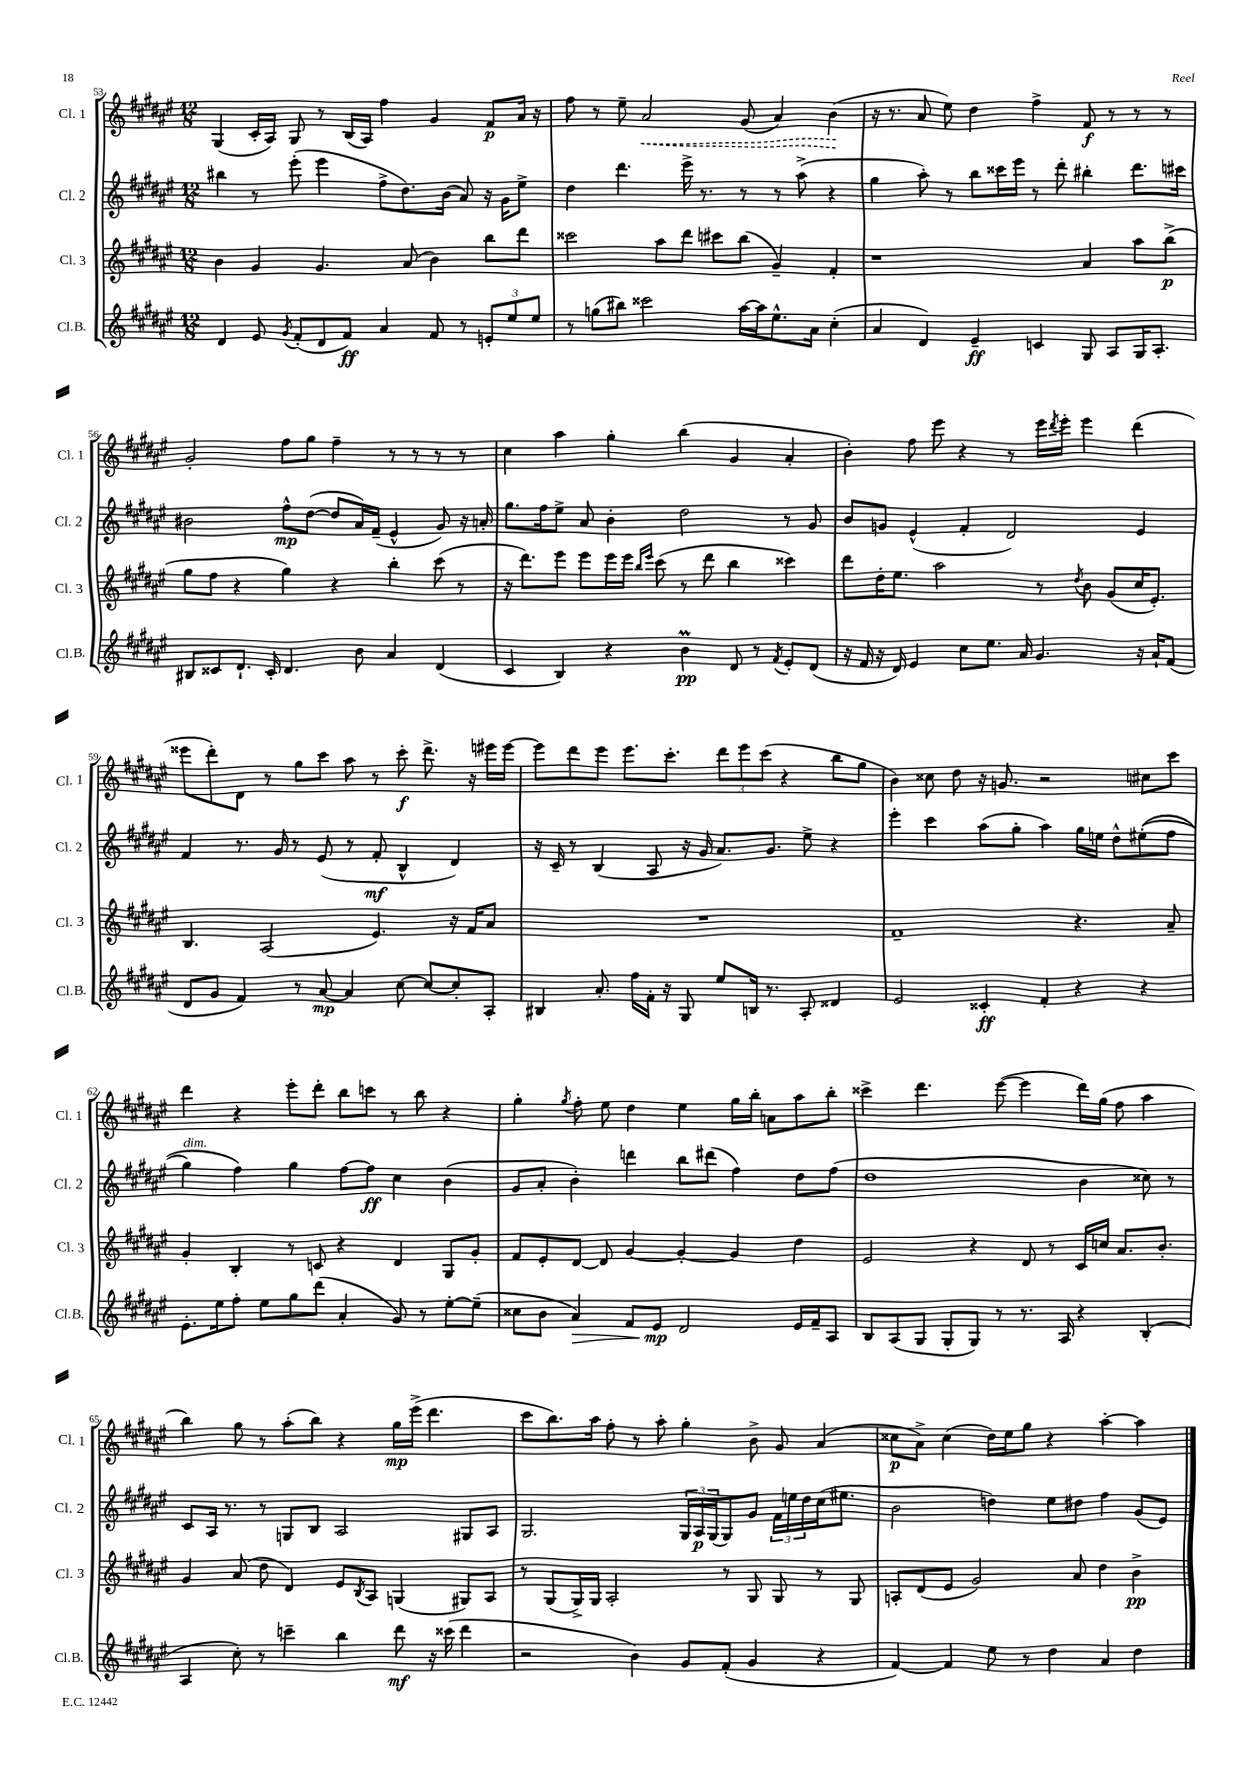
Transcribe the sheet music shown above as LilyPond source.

<<
\new StaffGroup <<
\new Staff = "s0" \with { instrumentName = "Cl. 1" shortInstrumentName = "Cl. 1" } {
    \clef treble \key fis \major \numericTimeSignature \time 12/8
    gis4( cis'16-. ais16) gis8 r8 b16( ais16) fis''4 gis'4 fis'8\p ais'16 r16 |
    fis''8 r8 eis''8-- \once \override Hairpin.style = #'dashed-line ais'2\< gis'8( ais'4) b'4\!( |
    r16 r8. ais'8 eis''8) dis''4 fis''4-> fis'8\f r8 r8 r8 |
    gis'2-. fis''8 gis''8 fis''4-- r8 r8 r8 r8 |
    cis''4 ais''4 gis''4-. b''4( gis'4 ais'4-. |
    b'4-.) fis''8 eis'''8 r4 r8 eis'''16 \acciaccatura { dis'''8 } eis'''16-. eis'''4 dis'''4( |
    eisis'''8 dis'''8-.) dis'8 r8 gis''8 cis'''8 ais''8 r8 cis'''8-.\f dis'''8.-> r16 eis'''16 eis'''16~ |
    eis'''8 dis'''8 eis'''8 eis'''8. cis'''8.-. \tuplet 3/2 { dis'''8 eis'''8 cis'''8( } r4 b''8 gis''8 |
    b'4) cisis''8 dis''8 r16 g'8. r2 cis''8 cis'''8 |
    dis'''4 r4 eis'''8-. dis'''8-. b''8 c'''8 r8 b''8 r4 |
    gis''4-. \acciaccatura { gis''8 } fis''8-. eis''8 dis''4 eis''4 gis''16 b''16-. a'8 ais''8 b''8-. |
    cisis'''4-> dis'''4. eis'''8~( eis'''4 dis'''16) gis''16( fis''8 ais''4 |
    b''4) gis''8 r8 ais''8-.( b''8) r4 gis''16\mp eis'''16->( dis'''4. |
    cis'''8 b''8.) ais''16 fis''8-. r8 ais''8-. gis''4-. b'8-> gis'8 ais'4( |
    cisis''8\p ais'8->) cisis''4( dis''16) eis''16 gis''8 r4 ais''4~-. ais''4 \bar "|." |
}
\new Staff = "s1" \with { instrumentName = "Cl. 2" shortInstrumentName = "Cl. 2" } {
    \clef treble \key fis \major \numericTimeSignature \time 12/8
    bis''4 r8 eis'''8-.( eis'''4 fis''8-> dis''8.) b'16( ais'8) r16 gis'16 eis''8-> |
    dis''4 dis'''4. eis'''16-> r8. r8 r8 ais''8->( r4 |
    gis''4 ais''8-.) r8 b''8 cisis'''16 eis'''16 r8 dis'''8-. bis''4-. dis'''8. cis'''16 |
    bis'2 fis''8-^\mp dis''8~( dis''8 ais'16) fis'16--( eis'4-^ gis'8) r16 a'16-. |
    gis''8. fis''16 eis''8-> ais'8 b'4-. dis''2 r8 gis'8 |
    b'8 g'8 eis'4-^( fis'4-. dis'2) eis'4 |
    fis'4 r8. gis'16 r8 eis'8( r8 fis'8-.\mf b4-^ dis'4) |
    r16 cis'16-- r8 b4( ais8 r16 gis'16 ais'8.) gis'8. eis''8-> r4 |
    eis'''4-. cis'''4 ais''8( gis''8-. ais''4) gis''16 e''16 dis''8-^ eis''8-.(\( fis''8 |
    gis''4^\markup { \italic "dim." }) fis''4\) gis''4 fis''8~ fis''8\ff cis''4 b'4( |
    gis'8 ais'8-. b'4-.) d'''4 b''8 dis'''8( fis''4) dis''8 fis''8( |
    dis''1 b'4 cisis''8) r8 |
    cis'8 ais16 r8. r8 g8 b8 ais2 gis8 ais8 |
    gis2. \tuplet 3/2 { gis16 ais16\p gis16( } gis8) gis'8 \tuplet 3/2 { fis'16 e''16 dis''16 } cis''16( eis''8. |
    b'2 d''4) eis''8 dis''8 fis''4 gis'8( eis'8) \bar "|." |
}
\new Staff = "s2" \with { instrumentName = "Cl. 3" shortInstrumentName = "Cl. 3" } {
    \clef treble \key fis \major \numericTimeSignature \time 12/8
    b'4 gis'4 gis'4. ais'8( b'4) b''8 dis'''8 |
    cisis'''2 ais''8 dis'''8 cis'''8 b''8( gis'4--) fis'4-. |
    r1 ais'4 ais''8 b''8->\p( |
    gis''8 fis''8 r4 gis''4) r4 b''4-. cis'''8( r8 |
    r16 dis'''8.) eis'''8 eis'''8 eis'''16 eis'''16 \grace { b''16 eis'''16 } cis'''8( r8 dis'''8 b''4 cisis'''4) |
    dis'''8 dis''16-. eis''8. ais''2 r8 \acciaccatura { dis''8 } b'8 gis'8( cis''16 eis'8.-.) |
    b4. ais2( eis'4.) r16 fis'16 ais'8 |
    R1. |
    fis'1-- r4. ais'8-- |
    gis'4-. b4-. r8 c'8 r4 dis'4 gis8 gis'8-. |
    fis'8 eis'8-. dis'8~ dis'8 gis'4~ gis'4~-. gis'4 dis''4 |
    eis'2 r4 dis'8 r8 cis'16 c''16 ais'8. b'8.-. |
    gis'4 ais'8( dis''8 dis'4) eis'8 \acciaccatura { b8 } ais8 g4( gis8) ais8 |
    r8 gis8( gis16->) gis16 ais2-. r8 gis8 gis8 r8 gis8 |
    a8-. dis'8( eis'8 gis'2) ais'8 dis''4 b'4->\pp \bar "|." |
}
\new Staff = "s3" \with { instrumentName = "Cl.B." shortInstrumentName = "Cl.B." } {
    \clef treble \key fis \major \numericTimeSignature \time 12/8
    dis'4 eis'8 \acciaccatura { gis'8 } fis'8-.( dis'8 fis'8\ff) ais'4 fis'8 r8 \tuplet 3/2 { e'8-. eis''8 eis''8 } |
    r8 g''8( bis''8) cisis'''2 ais''16~ ais''16 eis''8.-^ ais'16 cis''4-.( |
    ais'4 dis'4) eis'4--\ff c'4 gis8 ais8 gis16 ais8.-. |
    bis8 cisis'8 dis'8.-! cisis'16-. dis'4. b'8 ais'4 dis'4( |
    cis'4 b4) r4 b'4\prall\pp dis'8 r8 \acciaccatura { fis'8 } eis'8-. dis'8( |
    r16 fis'16 r16 dis'16) eis'4 cis''8 eis''8. ais'16 gis'4. r16 ais'16-! fis'8( |
    dis'8 gis'8 fis'4) r8 ais'8~\mp ais'4 cis''8~ cis''8~ cis''8-. ais8-. |
    bis4 ais'8.-. fis''16 fis'16-. r16 gis8 eis''8 b16 r8. ais8-. disis'4 |
    eis'2 cisis'4-.\ff fis'4-. r4 r4 |
    eis'8.-. eis''16 fis''8-. eis''8 gis''8 dis'''8( ais'4-. gis'8) r8 eis''8~-. eis''8--( |
    cisis''8 b'8 ais'4\>) fis'8 eis'8\mp\! dis'2 eis'16 fis'16-- ais8 |
    b8 ais8( gis8 gis8-. gis8) r8 r8. ais16 r4 b4-.( |
    ais4 cis''8-.) r8 c'''4-- b''4 dis'''8\mf r16 cisis'''16( dis'''4 |
    r2 b'4) gis'8 fis'8-.( gis'4 r4 |
    fis'4~) fis'4 eis''8 r8 dis''4 ais'4 dis''4 \bar "|." |
}
>>
>>
\layout { \context { \Score currentBarNumber = #53 } }
